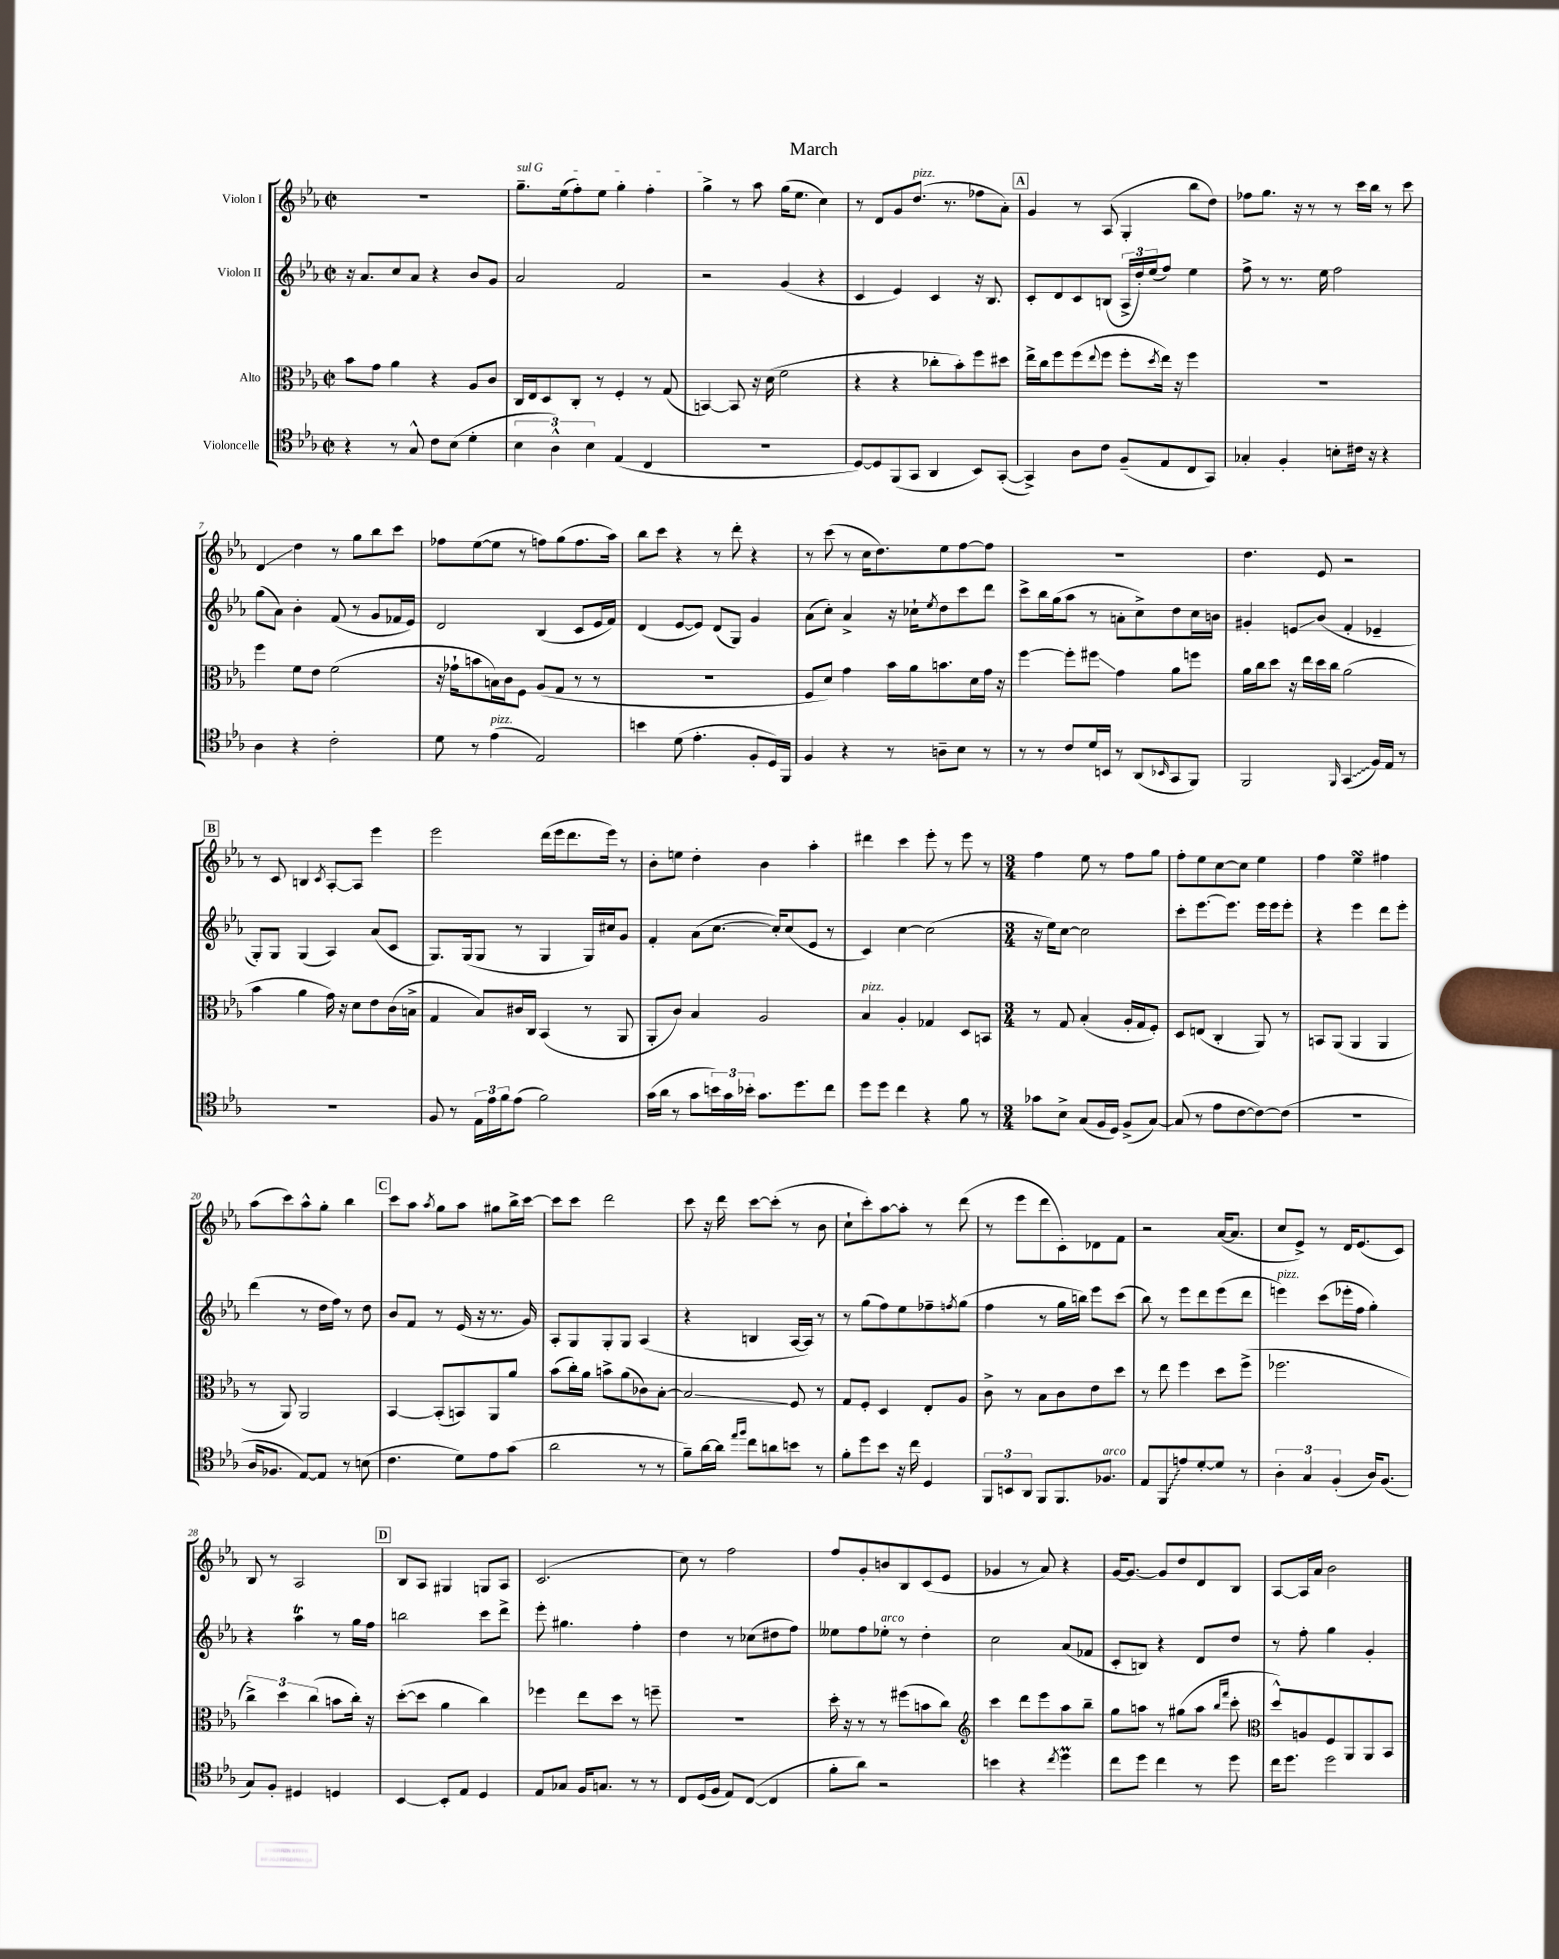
\header { title = "March" }
<<
\new StaffGroup <<
\new Staff = "s0" \with { instrumentName = "Violon I" } {
    \clef treble \key ees \major \defaultTimeSignature \time 2/2
    r1 |
    \once \override TextSpanner.bound-details.left.text = \markup { \italic "sul G" } g''8.--\startTextSpan ees''16( f''8-.) ees''8 g''4-. f''4-. |
    g''4->\stopTextSpan r8 aes''8 g''16( ees''8. c''4) |
    r8 d'8 g'8 d''8.^\markup { \italic "pizz." }( r8. fes''8 aes'8-.) |
    \mark \markup { \box "A" } g'4 r8 aes8( g4-. bes''8 d''8) |
    fes''8 g''8. r16 r8 r8 c'''16 bes''16 r8 c'''8 |
    d'4\glissando d''4 r8 g''8 bes''8 c'''8 |
    fes''8 ees''8~( ees''8 r8 f''8) g''8( f''8. aes''16) |
    bes''8 c'''8 r4 r8 d'''8-. r4 |
    r8 c'''8( r8 c''16 d''8.) ees''8 f''8~ f''8 |
    r1 |
    d''4. ees'8 r2 |
    \mark \markup { \box "B" } r8 c'8 b4 \acciaccatura { c'8 } aes8~-. aes8 ees'''4 |
    ees'''2 d'''16( ees'''16 d'''8. ees'''16) r8 |
    bes'8-. e''8 d''4-. bes'4 aes''4-. |
    dis'''4 c'''4 ees'''8-. r8 ees'''8 r8 |
    \numericTimeSignature \time 3/4 f''4 ees''8 r8 f''8 g''8 |
    f''8-. ees''8 c''8~ c''8 ees''4 |
    f''4 ees''4\turn fis''4 |
    aes''8( c'''8) aes''8-^ g''8-. bes''4 |
    \mark \markup { \box "C" } c'''8 aes''8 \acciaccatura { aes''8 } g''8 aes''8 gis''8 bes''16-> c'''16~ |
    c'''8 c'''8 d'''2 |
    c'''8 r16 d'''16 c'''8~ c'''8-.( r8 bes'8 |
    c''8-! c'''8-.) aes''8~ aes''8-. r8 d'''8( |
    r8 ees'''8 d'''8 c'8-.) des'8 f'8 |
    r2 aes'16~( aes'8. |
    c''8 ees'8->) r8 d'16 ees'8.( c'8) |
    bes8 r8 aes2 |
    \mark \markup { \box "D" } bes8 aes8 gis4 g8 aes8 |
    c'2.( |
    c''8) r8 f''2 |
    f''8 g'8-. b'8 bes8 c'8( ees'8 |
    ges'4 r8 aes'8) r4 |
    g'16~ g'8.~ g'8 d''8 d'8 bes8 |
    aes8~ aes16 aes'16 bes'2 \bar "|." |
}
\new Staff = "s1" \with { instrumentName = "Violon II" } {
    \clef treble \key ees \major \defaultTimeSignature \time 2/2
    r16 aes'8. c''8 aes'8 r4 bes'8 g'8 |
    aes'2 f'2 |
    r2 g'4( r4 |
    c'4 ees'4) c'4 r16 bes8. |
    \mark \markup { \box "A" } c'8-. d'8 c'8 b8( \tuplet 3/2 { aes16-> d''16-.) ees''16( } f''8) ees''4 |
    f''8-> r8 r8. ees''16 f''2 |
    g''8( aes'8) bes'4-. f'8( r8 g'8 fes'16 ees'16) |
    d'2 bes4( c'8 ees'16 f'16) |
    d'4( ees'8~ ees'8) d'8( g8) g'4 |
    aes'8( c''8-.) aes'4-> r16 ces''16-! \acciaccatura { ees''8 } d''8 c'''8 d'''8 |
    c'''8-> bes''16 g''16( aes''8 r8 a'8-. c''8->) d''8 c''16 b'16 |
    gis'4-. e'8\glissando bes'8( f'4-. ees'4-- |
    \mark \markup { \box "B" } g8-.) g8 g4( aes4) aes'8( c'8 |
    g8.) g16( g8 r8 g4 g16) cis''16 g'8 |
    f'4-. aes'8( c''8.~ c''16-.) c''8( ees'8 r8 |
    c'4) c''4~ c''2( |
    \numericTimeSignature \time 3/4 r16 ees''16) c''8~ c''2 |
    c'''8-. ees'''8.~ ees'''8. ees'''16 ees'''16 ees'''8-. |
    r4 ees'''4 d'''8 ees'''8-. |
    d'''4( r8 d''16 f''16) r8 d''8 |
    \mark \markup { \box "C" } bes'8 f'8 r8 ees'16( r16 r8. g'16) |
    aes8-. g8 g8-. g8 aes4( |
    r4 b4 aes16~ aes16) r8 |
    r8 g''8( f''8) ees''8 fes''8-- \acciaccatura { f''8 } g''8( |
    f''4 r8 g''16 b''16) ees'''8 c'''8( |
    bes''8) r8 ees'''8 d'''8 ees'''8( d'''8 |
    e'''4^\markup { \italic "pizz." }) c'''8( ees'''16-. f''16 g''4-.) |
    r4 aes''4\trill r8 g''16 f''16 |
    \mark \markup { \box "D" } b''2 c'''8 d'''8-> |
    ees'''8-. gis''4. f''4-. |
    d''4 r8 ces''8( dis''8 f''8) |
    eeses''8 f''8 ees''8-.^\markup { \italic "arco" } r8 d''4-. |
    c''2 aes'8( fes'8 |
    c'8-. b8) r4 d'8 d''8 |
    r8 f''8-. g''4 g'4-. \bar "|." |
}
\new Staff = "s2" \with { instrumentName = "Alto" } {
    \clef alto \key ees \major \defaultTimeSignature \time 2/2
    bes'8 g'8 aes'4 r4 aes8 c'8 |
    c16 ees16 d8 c8-. r8 f4-. r8 g8( |
    b,4~) b,8 r16 d'16( f'2 |
    r4 r4 ces''8-. bes'8-.) f''8 dis''8 |
    \mark \markup { \box "A" } ees''16-> c''16 f''8 f''8( \appoggiatura { ees''8 } f''8 f''8-. \acciaccatura { d''8 } ees''16) r16 f''4 |
    R1 |
    f''4 f'8 ees'8 f'2( |
    r16 ges'16-! b'8 b16) c'16 f8 aes8( g8 r8 r8 |
    r1 |
    f8 d'8) g'4 bes'16 aes'16 b'8. d'16 g'16 r16 |
    f''4~ f''8-. fis''8\glissando g'4 aes'8 f''8 |
    aes'16 c''16 d''8 r16 ees''16 d''16 c''16 aes'2( |
    \mark \markup { \box "B" } bes'4 aes'4 g'16) r16 d'8 ees'8 c'16( b16-> |
    g4 bes8) cis'16 c16 bes,4( r8 aes,8 |
    aes,8-. c'8) bes4 aes2 |
    bes4^\markup { \italic "pizz." } aes4-. ges4 d8 b,8 |
    \numericTimeSignature \time 3/4 r8 g8 bes4-.( aes16-. g16 f8-.) |
    d8 e8( c4-. aes,8) r8 |
    b,8 aes,8( aes,4 aes,4 |
    r8 aes,8) aes,2 |
    \mark \markup { \box "C" } bes,4~ bes,8-.( b,8) aes,8 aes'8 |
    bes'8( c''16-.) aes'16 b'8-> aes'8( ces'8) bes8~-. |
    bes2\glissando f8 r8 |
    g8 f8-. d4 ees8-. aes8 |
    c'8-> r8 bes8 c'8 ees'8 d''8 |
    r8 ees''8 f''4 d''8 f''8->( |
    fes''2. |
    \tuplet 3/2 { c''4->) d''4 c''4( } b'8 c''16-.) r16 |
    \mark \markup { \box "D" } d''8~-.( d''8 aes'4 c''4) |
    fes''4 ees''8 d''8 r8 f''8-- |
    R2. |
    d''16-. r16 r8 r8 fis''8( b'8 c''8) |
    \clef treble c'''4 d'''8 ees'''8 aes''8 bes''8-- |
    g''8 a''8 r8 gis''8( a''8 \grace { bes''16 f'''16 } c'''8-. |
    \clef alto d''8-^) a8 f8 aes,8 aes,8 bes,8 \bar "|." |
}
\new Staff = "s3" \with { instrumentName = "Violoncelle" } {
    \clef tenor \key ees \major \defaultTimeSignature \time 2/2
    r4 r8 g8-^ c'8 bes8( d'4-. |
    \tuplet 3/2 { bes4 aes4-^) bes4 } ees4( c4 |
    R1 |
    d8~) d8 f,8( g,8 aes,4 bes,8) g,8~-.( |
    \mark \markup { \box "A" } g,4->) aes8 c'8 f8--( ees8 c8 g,8) |
    ges4-. f4-. b8-. cis'16 r16 r4 |
    aes4 r4 c'2-. |
    d'8 r8 ees'4^\markup { \italic "pizz." }( ees2) |
    b'4 d'8( ees'4.-. f8-. d16) f,16 |
    f4 r4 r8 a8-- bes8 r8 |
    r8 r8 c'8 d'16 b,16 r8 aes,8( \grace { bes,16 } g,8 f,8) |
    f,2 \grace { f,16 } \once \override Glissando.style = #'zigzag g,4\glissando( f16) ees16 r8 |
    \mark \markup { \box "B" } R1 |
    f8 r8 \tuplet 3/2 { ees16 ees'16 f'16 } ees'8( f'2) |
    g'16( aes'16 r8 g'8 \tuplet 3/2 { b'16) g'16 bes'16-. } g'8. d''8. c''8 |
    d''8 d''8 c''4 r4 f'8 r8 |
    \numericTimeSignature \time 3/4 ges'8 bes8-> g8( f16 d16) f8->( g8~) |
    g8( r8 ees'8 c'8~ c'8~) c'8( |
    R2. |
    aes16 fes8. ees8~) ees8 r8 b8( |
    \mark \markup { \box "C" } c'4. d'8) ees'8 g'8( |
    aes'2 r8 r8 |
    f'8--) aes'16~ aes'16 \grace { ees''16 f''16 } c''8 a'8 b'8 r8 |
    f'8-. d''8 bes'8 r16 c''16 d4 |
    \tuplet 3/2 { f,8 b,8 aes,8 } f,8 f,8. fes8.^\markup { \italic "arco" } |
    ees8 \once \override Glissando.style = #'zigzag f,8\glissando e'8 d'8~-. d'8 r8 |
    \tuplet 3/2 { aes4-. g4 f4-.( } aes16) f8.( |
    g8) f8-. dis4 d4 |
    \mark \markup { \box "D" } bes,4~ bes,8-. ees8 d4 |
    ees8 ges8 f16 g8. r8 r8 |
    c8 d16( f16 ees8) c8~( c4 |
    f'8-. aes'8) r2 |
    b'4 r4 \acciaccatura { c''8 } d''4\prall |
    c''8 d''8 c''4 r8 d''8 |
    c''16 d''8. d''2 \bar "|." |
}
>>
>>
